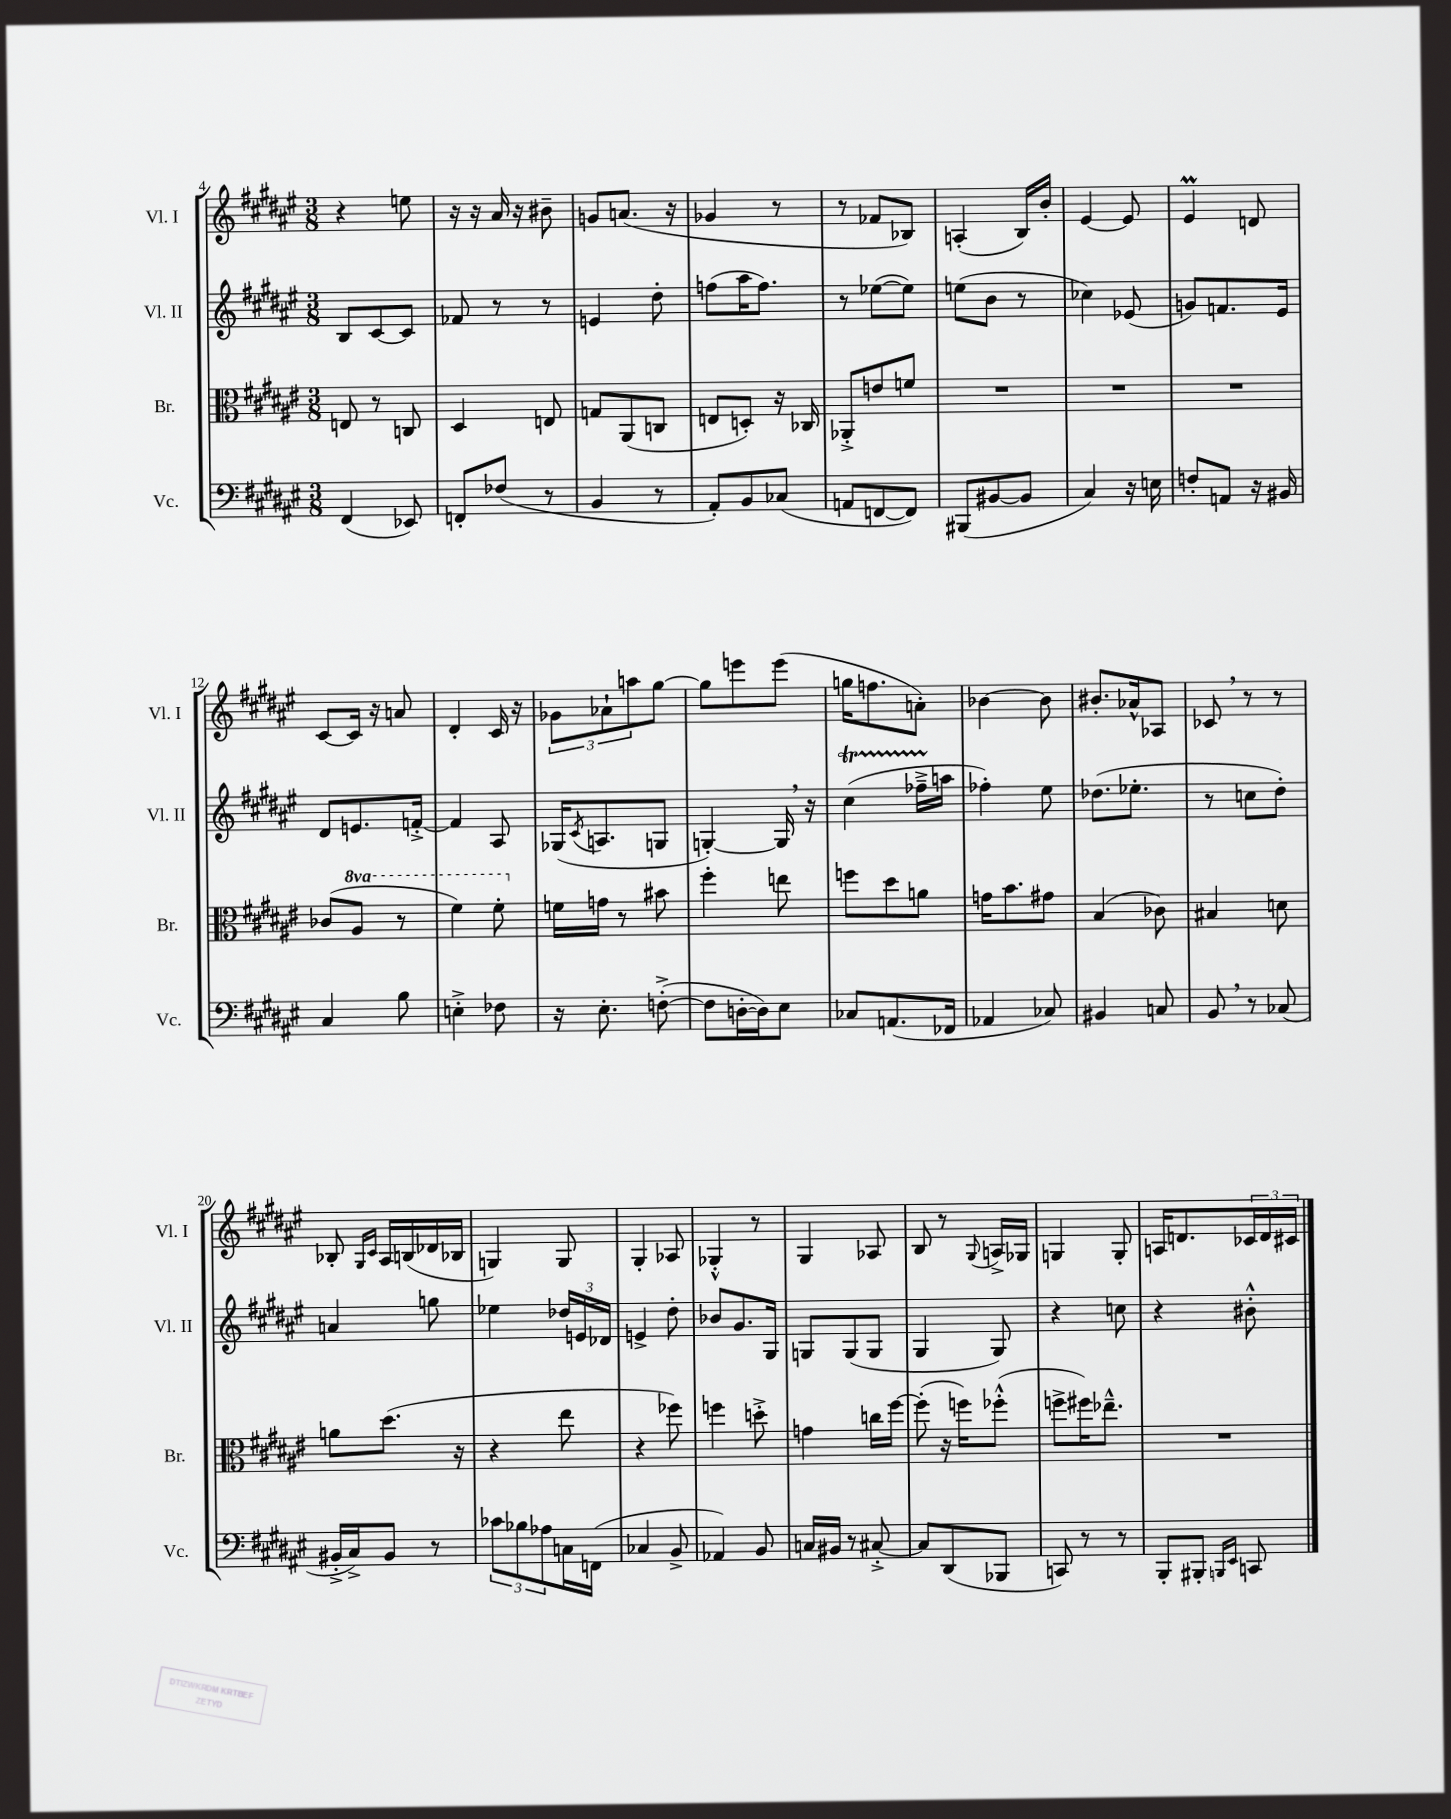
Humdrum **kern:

**kern	**kern	**kern	**kern
*staff4	*staff3	*staff2	*staff1
*clefF4	*clefC3	*clefG2	*clefG2
*k[f#c#g#d#a#e#]	*k[f#c#g#d#a#e#]	*k[f#c#g#d#a#e#]	*k[f#c#g#d#a#e#]
*M3/8	*M3/8	*M3/8	*M3/8
(4FF#/	8E/	8B/L	4r
.	8r	[8c#/	.
8EE-/)	8C/	8c#/]J	8ee\
=	=	=	=
8FF'/L	4D#/	8f-/	16r
.	.	.	16r
(8F-/J	.	8r	16a#/
.	.	.	16r
8r	8E/	8r	8b#~\
=	=	=	=
4BB/	8G/L	4e/	8g/L
.	(8AA#/	.	(8.a/J
8r	8C/J	8dd#'\	.
.	.	.	16r
=	=	=	=
8AA#'/L)	8E/L	(8ff\L	4g-/
8BB/	8D'/J)	16aa#\K	.
.	.	8.ff\J)	.
(8C-/J	16r	.	8r
.	16C-/	.	.
=	=	=	=
8AA/L	8AA-'^/L	8r	8r
[8FF/	8e/	([8ee-\L	8f-/L
8FF/]J)	8f/J	8ee-\]J)	8B-/J)
=	=	=	=
(8BBB#/L	4.r	(8ee\L	(4A'/
[8BB#/	.	8b\J	.
8BB#/]J	.	8r	16B/LL)
.	.	.	16b'/JJ
=	=	=	=
4C#/)	4.r	4cc-\)	[4e#/
16r	.	(8e-/	8e#/]
16E\	.	.	.
=	=	=	=
8F'/L	4.r	8g/L)	4e#/
8AA/J	.	8.f/	.
16r	.	.	8d/
16BB#/	.	16e#/Jk	.
=	=	=	=
4C#/	(8c-/L	8d#/L	[8c#/L
.	8a#/J	8.e/	16c#/]Jk
.	.	.	16r
8B\	8r	.	8a/
.	.	[16f'^/Jk	.
=	=	=	=
4E'^\	4ff#\)	4f/]	4d#'/
8F-\	8ff#'\	8A#/	16c#/
.	.	.	16r
=	=	=	=
16r	16f\LL	(16G-/LK	12g-\L
.	.	8qc#/	.
8.E#'\	16g\JJ	8.A/	.
.	.	.	12a-`\
.	8r	.	.
.	.	.	12aa\
([8F'^\	8b#\	8G/J	[8gg#\J
=	=	=	=
8F\]L	4ff#'\	[4G'/)	8gg#\]L
[16D'\L	.	.	8eee\
16D\]J)	.	.	.
8E#\J	8ee\	16G/]	(8eee\J
.	.	16r	.
=	=	=	=
8C-/L	8ff\L	(4cc#\	16gg\LK
.	.	.	8.ff\
(8.AA/	8dd#\	.	.
.	8a\J	16ff-~^\LL	8a'\J)
16FF-/Jk	.	16aa\JJ	.
=	=	=	=
4AA-/	16g\LK	4ff-'\)	[4b-\
.	8.b\	.	.
8C-/)	8g#\J	8ee#\	8b-\]
=	=	=	=
4BB#/	(4B/	(8.dd-\L	8.b#'/L
.	.	8.ee-'\J	16a-^^/k
8C/	8c-\)	.	8A-/J
=	=	=	=
8BB/	4B#/	8r	8c-/
8r	.	8cc\L	8r
(8C-/	8d\	8dd#'\J)	8r
=	=	=	=
16BB#'^/LL	8a\L	4a/	8B-'/
16C#^/J)	.	.	.
.	.	.	16qqG#/LL
.	.	.	16qqc#/JJ
8BB#/J	(8.dd#\J	.	16A#/LL
.	.	.	(16B/
8r	.	8gg\	16d-/
.	16r	.	16B-/JJ
=	=	=	=
12c-\L	4r	4ee-\	4G/)
12B-\	.	.	.
12A-\	.	.	.
16C\L	8ee#\	24dd-/LL	8G/
.	.	24e/	.
(16FF\JJ	.	.	.
.	.	24d-/JJ	.
=	=	=	=
4C-/	4r	4e^/	4G#'/
8BB^/	8ff-\)	8dd#'\	8A-/
=	=	=	=
4AA-/)	4ff\	8b-/L	4G-'^^/
.	.	8.g#/	.
8BB/	8dd'^\	.	8r
.	.	16G#/Jk	.
=	=	=	=
16C/LL	4g\	8G/L	4G#/
16BB#/JJ	.	.	.
8r	.	(8G/	.
[8C#'^/	16cc\LL	8G/J	8A-/
.	[16ff#\JJ	.	.
=	=	=	=
8C#/]L	(8ff#'\]	4G#/	8B/
(8DD#/	16r	.	8r
.	16ff\LK)	.	.
.	.	.	8qqG#/
8BBB-/J	(8ff-'^^\J	8G#/)	16A^/LL
.	.	.	16G-/JJ
=	=	=	=
8CC/)	8ff^\L	4r	4G/
8r	16ff#\K)	.	.
.	8.ee-~^^\J	.	.
8r	.	8cc\	8G'/
=	=	=	=
8BBB'/L	4.r	4r	16A/LK
.	.	.	8.d/
8BBB#'/J	.	.	.
16qqBBB/LL	.	.	.
16qqEE#/JJ	.	.	.
8CC/	.	8b#'^^\	24c-/L
.	.	.	24d/
.	.	.	24c#/JJ
==	==	==	==
*-	*-	*-	*-
